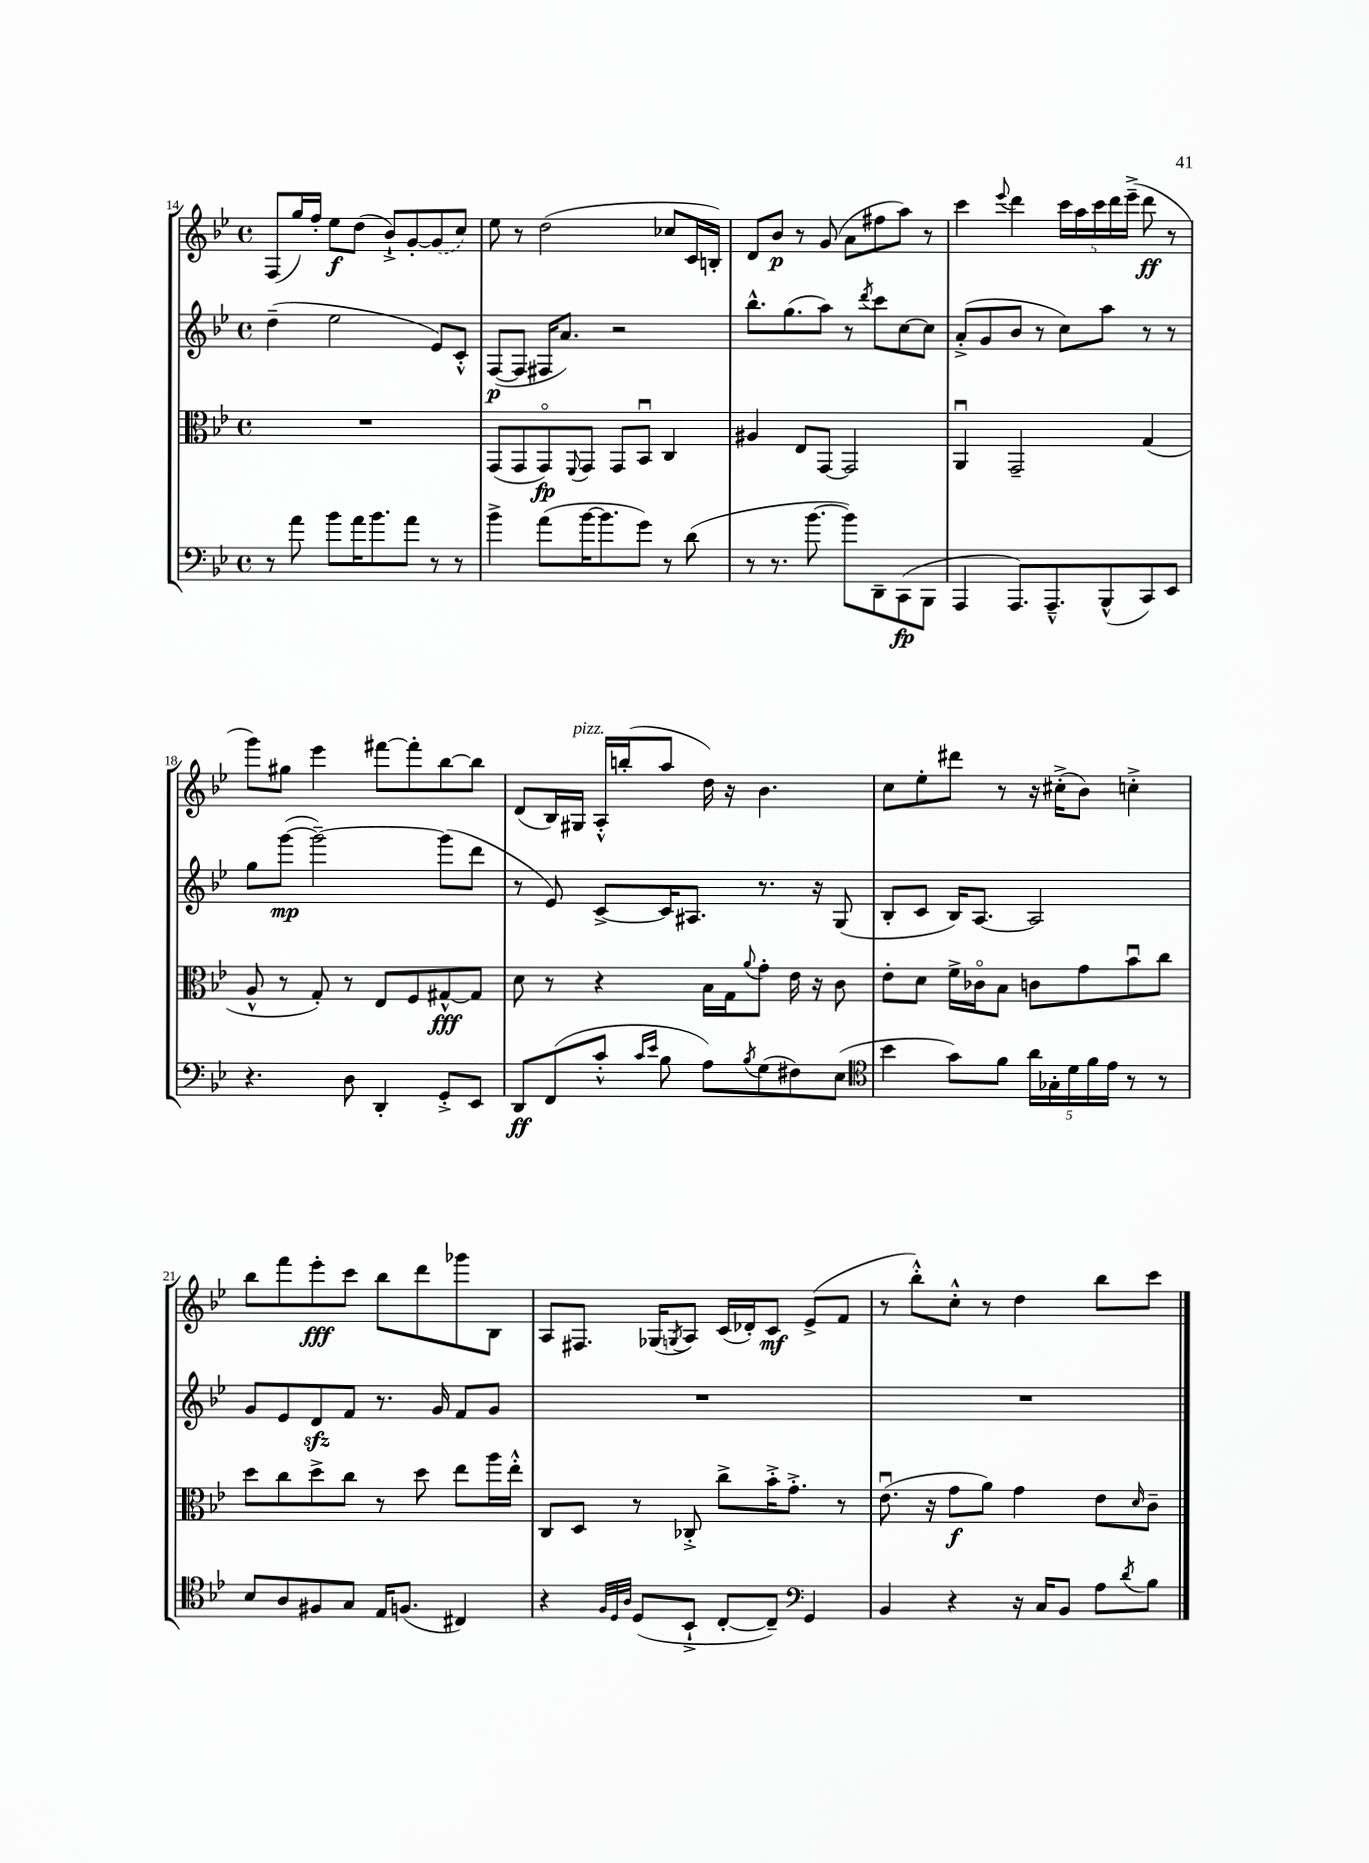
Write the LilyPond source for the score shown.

<<
\new StaffGroup <<
\new Staff = "s0" {
    \clef treble \key bes \major \defaultTimeSignature \time 4/4
    f8( g''16) f''16-. ees''8\f d''8( bes'8-!->) g'8~-. \once \slurDashed g'8( c''8) |
    ees''8 r8 d''2( ces''8 c'16 b16-.) |
    d'8 bes'8\p r8 g'8( a'8 fis''8 a''8) r8 |
    c'''4 \appoggiatura { ees'''8 } d'''4 \tuplet 5/4 { c'''16 a''16 c'''16 d'''16 ees'''16--->( } d'''8\ff r8 |
    g'''8) gis''8 ees'''4 fis'''8~ fis'''8-. bes''8~ bes''8 |
    d'8( bes16) gis16^\markup { \italic "pizz." } a16-.-^ b''16-.( a''8 d''16) r16 bes'4. |
    c''8 ees''8-. dis'''8 r8 r16 cis''16-.->( bes'8) c''4-.-> |
    bes''8 f'''8 ees'''8-.\fff c'''8 bes''8 d'''8 ges'''8 bes8 |
    a8 fis8. ges16( \acciaccatura { g8 } a8) c'16( des'16-.) c'8\mf ees'8->( f'8 |
    r8 bes''8-.-^) c''8-.-^ r8 d''4 bes''8 c'''8 \bar "|." |
}
\new Staff = "s1" {
    \clef treble \key bes \major \defaultTimeSignature \time 4/4
    d''4--( ees''2 ees'8) c'8-.-^ |
    f8~\p( f8 fis16 a'8.) r2 |
    bes''8.-^ g''8.( a''8) r8 \acciaccatura { d'''8 } c'''8 c''8~ c''8 |
    a'8-.->( g'8 bes'8 r8 c''8) a''8 r8 r8 |
    g''8 g'''8~\mp( g'''2~--) g'''8( d'''8 |
    r8 ees'8) c'8~-> c'16 ais8. r8. r16 g8( |
    bes8-. c'8 bes16) a8.~ a2 |
    g'8 ees'8 d'8\sfz f'8 r8. g'16 f'8 g'8 |
    R1 |
    R1 \bar "|." |
}
\new Staff = "s2" {
    \clef alto \key bes \major \defaultTimeSignature \time 4/4
    R1 |
    g,8( g,8 g,8\flageolet\fp) \appoggiatura { f,8 } g,8 g,8 bes,8\downbow c4 |
    ais4 ees8 g,8~ g,2 |
    a,4\downbow g,2-- g4( |
    a8-^ r8 g8-.) r8 ees8 f8 gis8~-^\fff gis8 |
    d'8 r8 r4 bes16 g16 \appoggiatura { a'8 } g'8-. ees'16 r16 c'8 |
    ees'8-. d'8 f'16-> ces'16\flageolet bes8 c'8 g'8 bes'8\downbow c''8 |
    d''8 c''8 d''8-> c''8 r8 d''8 ees''8 a''16 ees''16-.-^ |
    c8 d8 r8 ces8-.-> c''8-> bes'16-.-> g'8.-.-> r8 |
    ees'8.\downbow( r16 g'8\f a'8) g'4 ees'8 \grace { d'16 } c'8-- \bar "|." |
}
\new Staff = "s3" {
    \clef bass \key bes \major \defaultTimeSignature \time 4/4
    r8 a'8 bes'8 a'16 bes'8. a'8 r8 r8 |
    bes'4-> a'8( bes'16~ bes'8. g'8) r8 d'8( |
    r8 r8. bes'8.~ bes'8) d,8-- c,8\fp( bes,,8 |
    a,,4 a,,8.) a,,8.---^ bes,,8-^( c,8) ees,8 |
    r4. d8 d,4-. g,8-.-> ees,8 |
    d,8\ff f,8( c'8-.-^ \grace { c'16 ees'16 } bes8 a8) \acciaccatura { bes8 } g8( fis8) ees8( |
    \clef tenor bes'4 g'8) f'8 \tuplet 5/4 { a'16 ges16-. d'16 f'16 ees'16 } r8 r8 |
    bes8 a8 fis8 g8 ees16 f8.( cis4) |
    r4 \grace { f32 d32 a32 } d8( bes,8-!-> c8~-. c8--) \clef bass g,4 |
    bes,4 r4 r16 c16 bes,8 a8 \acciaccatura { d'8 } bes8 \bar "|." |
}
>>
>>
\layout { \context { \Score currentBarNumber = #14 } }
